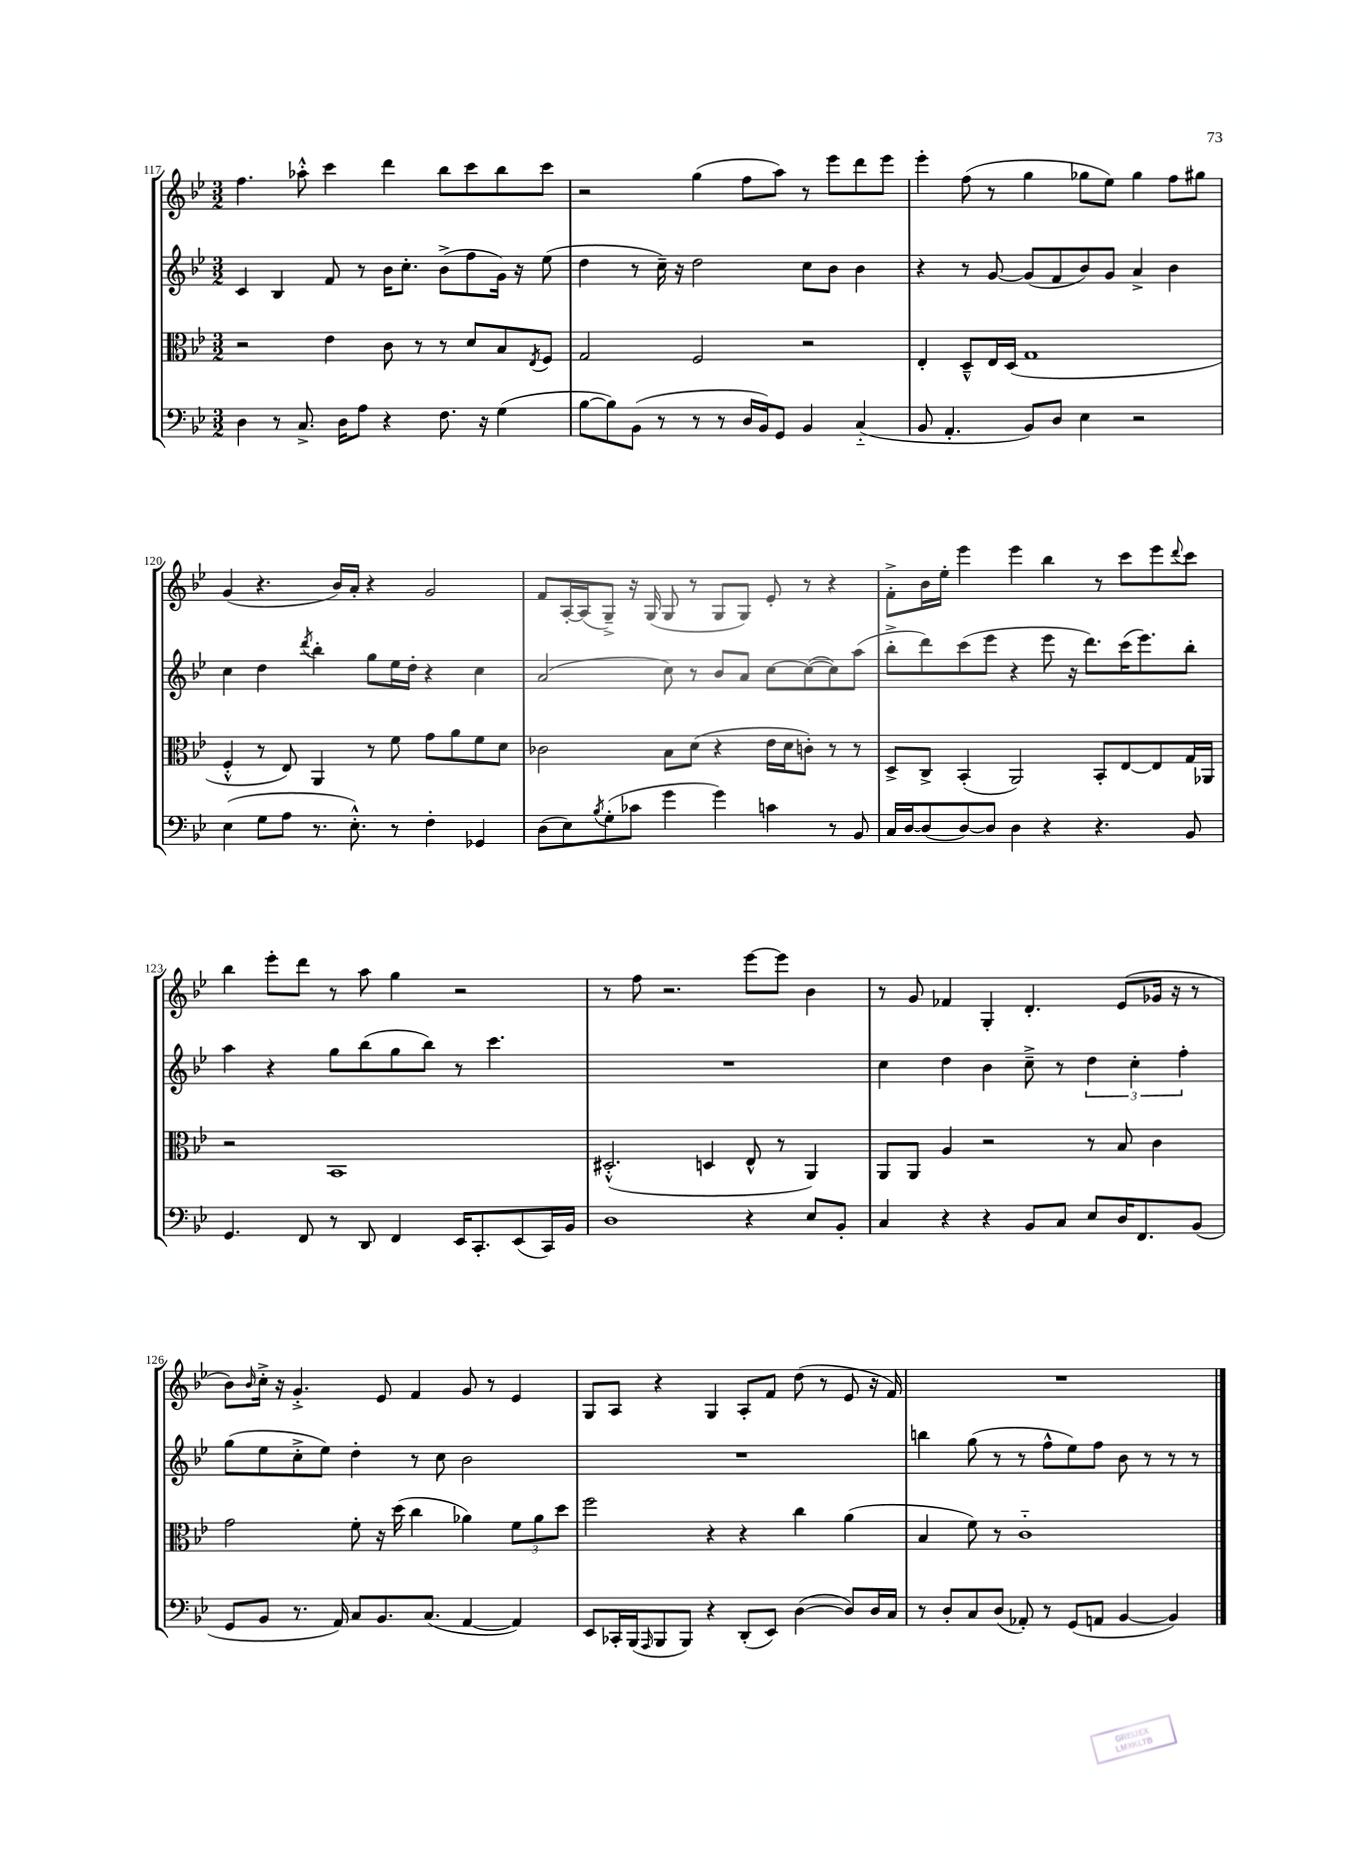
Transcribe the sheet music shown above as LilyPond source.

<<
\new StaffGroup <<
\new Staff = "s0" {
    \clef treble \key bes \major \numericTimeSignature \time 3/2
    f''4. aes''8-.-^ c'''4 d'''4 bes''8 c'''8 bes''8 c'''8 |
    r2 g''4( f''8 a''8) r8 ees'''8 d'''8 ees'''8 |
    ees'''4-. f''8( r8 g''4 ges''8 ees''8) ges''4 f''8 gis''8 |
    g'4( r4. bes'16) a'16-. r4 g'2 |
    f'8 a16~-. a16( g8--->) r16 g16( g8 r8 g8 g8) ees'8-. r8 r4 |
    f'8-.-> bes'16 ees''16-. ees'''4 ees'''4 bes''4 r8 c'''8 ees'''8 \appoggiatura { d'''8 } c'''8 |
    bes''4 ees'''8-. d'''8 r8 a''8 g''4 r2 |
    r8 f''8 r2. ees'''8~ ees'''8 bes'4 |
    r8 g'8 fes'4 g4-. d'4.-. ees'8( ges'16 r16 r8 |
    bes'8) \grace { bes'16 } c''16-.-> r16 g'4.-.-> ees'8 f'4 g'8 r8 ees'4 |
    g8 a8 r4 g4 a8-. f'8 d''8( r8 ees'8 r16 f'16) |
    R1. \bar "|." |
}
\new Staff = "s1" {
    \clef treble \key bes \major \numericTimeSignature \time 3/2
    c'4 bes4 f'8 r8 bes'16 c''8.-. bes'8->( f''8 g'16) r16 ees''8( |
    d''4 r8 c''16--) r16 d''2 c''8 bes'8 bes'4 |
    r4 r8 g'8~ g'8( f'8 bes'8) g'8 a'4-> bes'4 |
    c''4 d''4 \acciaccatura { d'''8 } bes''4-. g''8 ees''16 d''16-. r4 c''4 |
    a'2( c''8) r8 bes'8 a'8 c''8~ c''8~( c''8) a''8( |
    bes''8-.-> d'''8) c'''8( ees'''8 r4 ees'''8 r16 d'''8.) c'''16( ees'''8.) bes''8-. |
    a''4 r4 g''8 bes''8( g''8 bes''8) r8 c'''4. |
    R1. |
    c''4 d''4 bes'4 c''8---> r8 \tuplet 3/2 { d''4 c''4-. f''4-. } |
    g''8( ees''8 c''8-.-> ees''8) d''4-. r8 c''8 bes'2 |
    R1. |
    b''4 g''8( r8 r8 f''8-^ ees''8) f''8 bes'8 r8 r8 r8 \bar "|." |
}
\new Staff = "s2" {
    \clef alto \key bes \major \numericTimeSignature \time 3/2
    r2 ees'4 c'8 r8 r8 d'8 bes8 \acciaccatura { ees8 } f8 |
    g2 f2 r2 |
    ees4-. d8---^ ees16 d16( g1 |
    f4-.-^ r8 ees8) a,4 r8 f'8 g'8 a'8 f'8 d'8 |
    ces'2 bes8 d'8( r4 ees'16 d'16 c'8-.) r8 r8 |
    d8-> c8-> bes,4-.( a,2) bes,8-. ees8~ ees8 g16 aes,16 |
    r2 bes,1 |
    dis2.-.-^( d4 ees8-^ r8 a,4) |
    a,8 a,8 a4 r2 r8 bes8 c'4 |
    g'2 f'8-. r16 d''16( c''4 aes'4) \tuplet 3/2 { f'8 aes'8 d''8 } |
    f''2 r4 r4 c''4 a'4( |
    bes4 f'8) r8 c'1-_ \bar "|." |
}
\new Staff = "s3" {
    \clef bass \key bes \major \numericTimeSignature \time 3/2
    d4 r8 c8.-> d16 a8 r4 f8. r16 g4( |
    bes8~ bes8) bes,8( r8 r8 r8 d16 bes,16) g,8 bes,4 c4-_( |
    bes,8 a,4.-. bes,8) d8 ees4 r2 |
    ees4( g8 a8 r8. ees8.-.-^) r8 f4-. ges,4 |
    d8( ees8) \acciaccatura { bes8 } g8-.( ces'8 g'4 g'4) c'4 r8 bes,8 |
    c16 d16~ d8( d8~) d8 d4 r4 r4. bes,8 |
    g,4. f,8 r8 d,8 f,4 ees,16 c,8.-. ees,8( c,16) bes,16 |
    d1 r4 ees8 bes,8-. |
    c4 r4 r4 bes,8 c8 ees8 d16 f,8. bes,8( |
    g,8 bes,8 r8. a,16) c8 bes,8. c8.( a,4~ a,4) |
    ees,8 ces,16-. bes,,16( \grace { a,,16 } bes,,8 bes,,8) r4 d,8-.( ees,8) d4~( d8) d16 c16 |
    r8 d8-. c8 d8( aes,8-.) r8 g,8( a,8 bes,4~ bes,4) \bar "|." |
}
>>
>>
\layout { \context { \Score currentBarNumber = #117 } }
